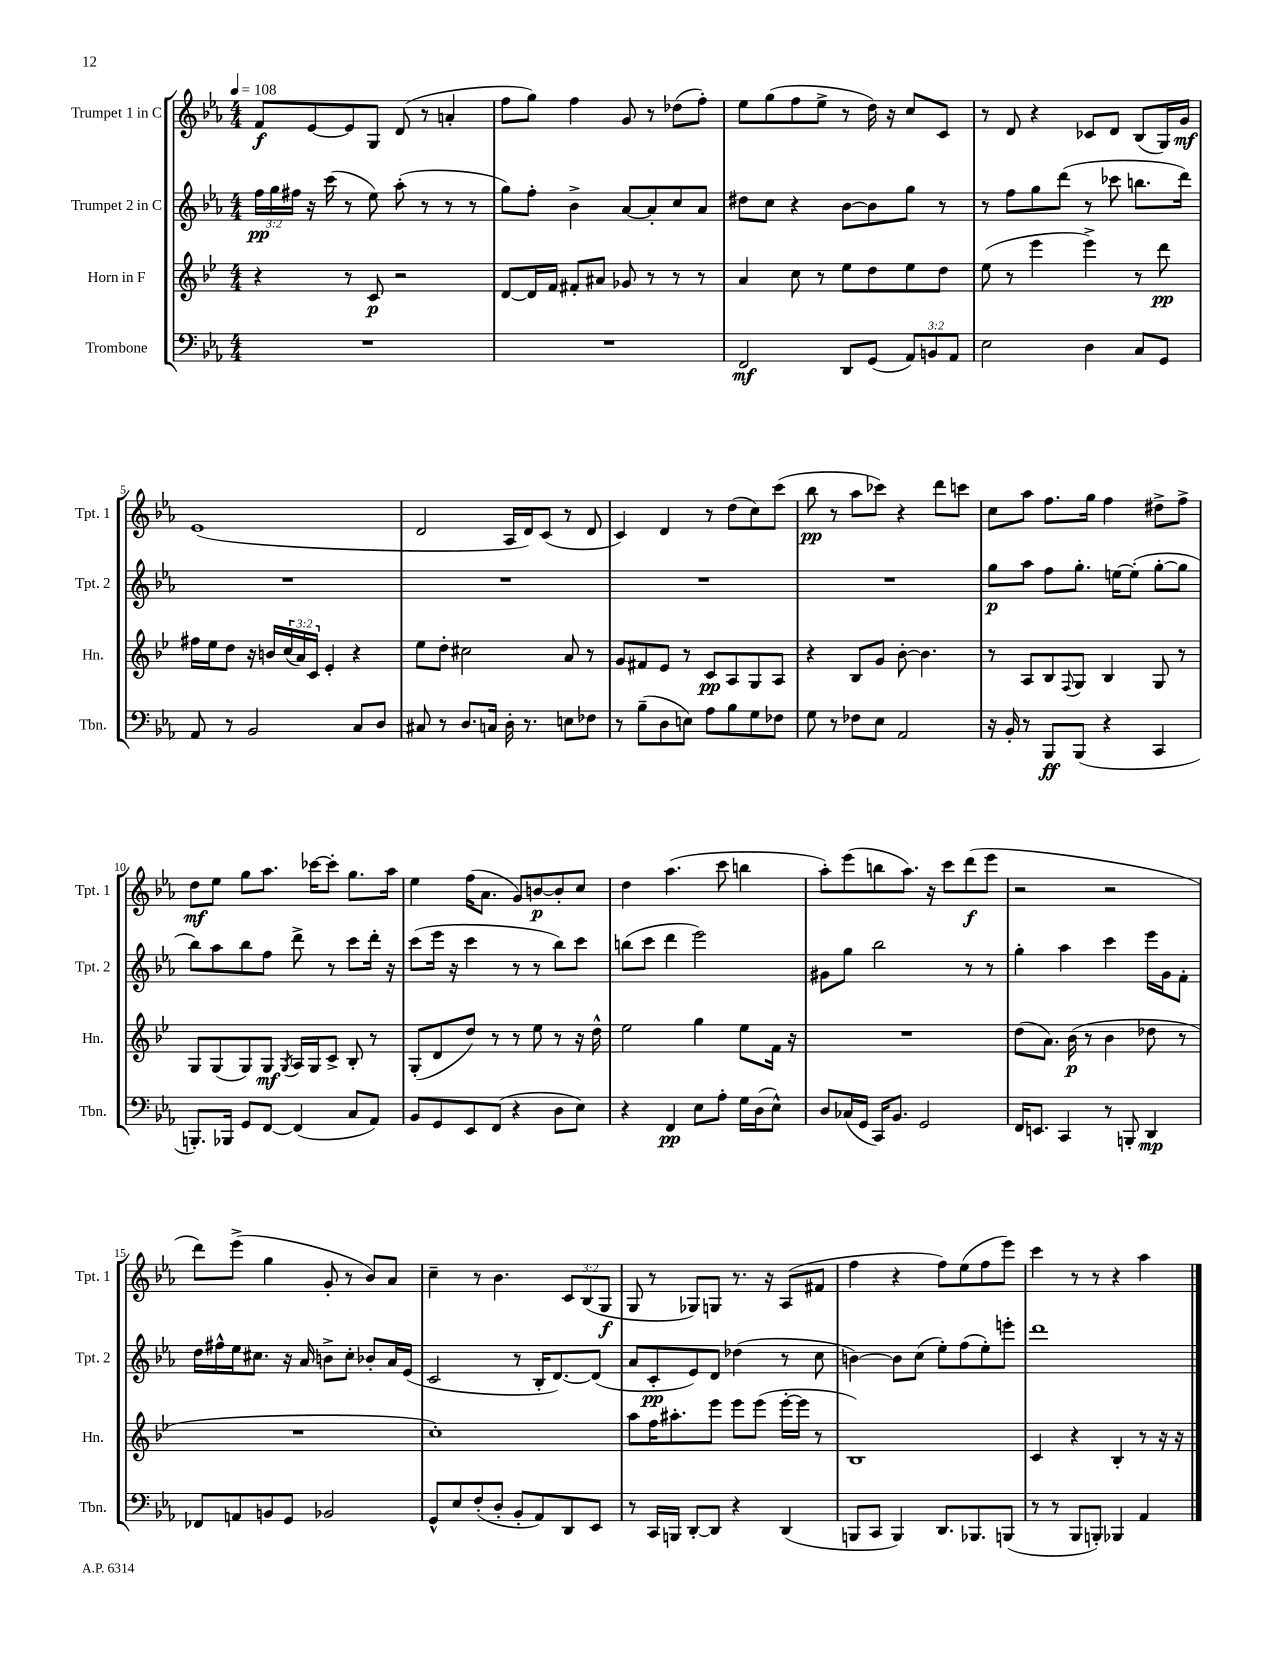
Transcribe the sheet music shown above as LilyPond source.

<<
\new StaffGroup <<
\new Staff = "s0" \with { instrumentName = "Trumpet 1 in C" shortInstrumentName = "Tpt. 1" } {
    \clef treble \key ees \major \numericTimeSignature \time 4/4 \override Staff.TupletNumber.text = #tuplet-number::calc-fraction-text \tempo 4 = 108
    f'8\f ees'8~ ees'8 g8 d'8( r8 a'4-. |
    f''8 g''8) f''4 g'8 r8 des''8( f''8-.) |
    ees''8 g''8( f''8 ees''8-> r8 d''16) r16 c''8 c'8 |
    r8 d'8 r4 ces'8 d'8 bes8( g16) g'16\mf |
    ees'1( |
    d'2 aes16 d'16) c'8( r8 d'8 |
    c'4) d'4 r8 d''8( c''8) c'''8( |
    bes''8\pp r8 aes''8 ces'''8) r4 d'''8 c'''8 |
    c''8 aes''8 f''8. g''16 f''4 dis''8-> f''8-> |
    d''8\mf ees''8 g''8 aes''8. ces'''16~ ces'''8-. g''8. aes''16 |
    ees''4 f''16( aes'8. g'8) b'8~\p b'8-. c''8 |
    d''4 aes''4.( c'''8 b''4 |
    aes''8-.) ees'''8( b''8 aes''8.) r16 c'''8 d'''8\f( ees'''8 |
    r2 r2 |
    d'''8) ees'''8->( g''4 g'8-. r8 bes'8) aes'8 |
    c''4-- r8 bes'4. \tuplet 3/2 { c'8 bes8( g8\f } |
    g8 r8 ges8) g8 r8. r16 aes8( fis'8 |
    f''4 r4 f''8) ees''8( f''8 ees'''8) |
    c'''4 r8 r8 r4 aes''4 \bar "|." |
}
\new Staff = "s1" \with { instrumentName = "Trumpet 2 in C" shortInstrumentName = "Tpt. 2" } {
    \clef treble \key ees \major \numericTimeSignature \time 4/4 \override Staff.TupletNumber.text = #tuplet-number::calc-fraction-text
    \tuplet 3/2 { f''16\pp g''16 fis''16 } r16 c'''16( r8 ees''8) aes''8-.( r8 r8 r8 |
    g''8) f''8-. bes'4-> aes'8~ aes'8-. c''8 aes'8 |
    dis''8 c''8 r4 bes'8~ bes'8 g''8 r8 |
    r8 f''8 g''8 d'''8( r8 ces'''8 b''8. d'''16) |
    R1 |
    R1 |
    R1 |
    R1 |
    g''8\p aes''8 f''8 g''8.-. e''16~ e''8-.( g''8~-. g''8 |
    bes''8) aes''8 bes''8 f''8 d'''8-> r8 c'''8 d'''16-. r16 |
    c'''8( ees'''16 r16 c'''4 r8 r8 bes''8) c'''8 |
    b''8( c'''8 d'''4 ees'''2) |
    gis'8 g''8 bes''2 r8 r8 |
    g''4-. aes''4 c'''4 ees'''16 g'16 f'8-. |
    d''16 fis''16-^ ees''16 cis''8. r16 aes'16 b'8-> cis''8-. bes'8-. aes'16 ees'16( |
    c'2 r8 bes16-. d'8.~) d'8( |
    aes'8 c'8-.\pp ees'8) d'8 des''4( r8 c''8 |
    b'4~) b'8 c''8( ees''8-.) f''8( ees''8-.) e'''8-. |
    d'''1 \bar "|." |
}
\new Staff = "s2" \with { instrumentName = "Horn in F" shortInstrumentName = "Hn." } {
    \clef treble \key bes \major \numericTimeSignature \time 4/4 \override Staff.TupletNumber.text = #tuplet-number::calc-fraction-text
    r4 r8 c'8\p r2 |
    d'8~ d'16 f'16 fis'8-. ais'8 ges'8 r8 r8 r8 |
    a'4 c''8 r8 ees''8 d''8 ees''8 d''8 |
    ees''8( r8 ees'''4 ees'''4->) r8 d'''8\pp |
    fis''16 ees''16 d''8 r16 b'16 \tuplet 3/2 { c''16( a'16) c'16 } ees'4-. r4 |
    ees''8 d''8-. cis''2 a'8 r8 |
    g'8 fis'8 ees'8 r8 c'8\pp a8 g8 a8 |
    r4 bes8 g'8 bes'8~-. bes'4. |
    r8 a8 bes8 \appoggiatura { f8 } g8 bes4 g8 r8 |
    g8 g8( g8) g8\mf \acciaccatura { g8 } a16 g16 c'8-> bes8-. r8 |
    g8-.( d'8 d''8) r8 r8 ees''8 r8 r16 d''16-^ |
    ees''2 g''4 ees''8 f'16 r16 |
    R1 |
    d''8( a'8.) bes'16\p( r8 bes'4 des''8 r8 |
    R1 |
    c''1-.) |
    a''8 f''16 ais''8.-. ees'''8 ees'''8 ees'''8( ees'''16~-. ees'''16 r8 |
    bes1) |
    c'4 r4 bes4-. r8 r16 r16 \bar "|." |
}
\new Staff = "s3" \with { instrumentName = "Trombone" shortInstrumentName = "Tbn." } {
    \clef bass \key ees \major \numericTimeSignature \time 4/4 \override Staff.TupletNumber.text = #tuplet-number::calc-fraction-text
    R1 |
    R1 |
    f,2\mf d,8 g,8( \tuplet 3/2 { aes,8) b,8 aes,8 } |
    ees2 d4 c8 g,8 |
    aes,8 r8 bes,2 c8 d8 |
    cis8 r8 d8. c16 d16-. r8. e8 fes8 |
    r8 bes8--( d8 e8) aes8 bes8 g8 fes8 |
    g8 r8 fes8 ees8 aes,2 |
    r16 bes,16-. r8 bes,,8\ff bes,,8( r4 c,4 |
    b,,8.-.) bes,,16 g,8 f,8~ f,4( c8 aes,8) |
    bes,8 g,8 ees,8 f,8( r4 d8 ees8) |
    r4 f,4\pp ees8 aes8-. g16 d16( ees8-^) |
    d8 ces16( g,16 c,16) bes,8. g,2 |
    f,16 e,8. c,4 r8 b,,8-. d,4\mp |
    fes,8 a,8 b,8 g,8 bes,2 |
    g,8-^ ees8 f8-.( d8-. bes,8-. aes,8) d,8 ees,8 |
    r8 c,16 b,,16 d,8~-. d,8 r4 d,4( |
    b,,8 c,8 b,,4) d,8. bes,,8. b,,8( |
    r8 r8 bes,,8 b,,8-.) bes,,4 aes,4 \bar "|." |
}
>>
>>
